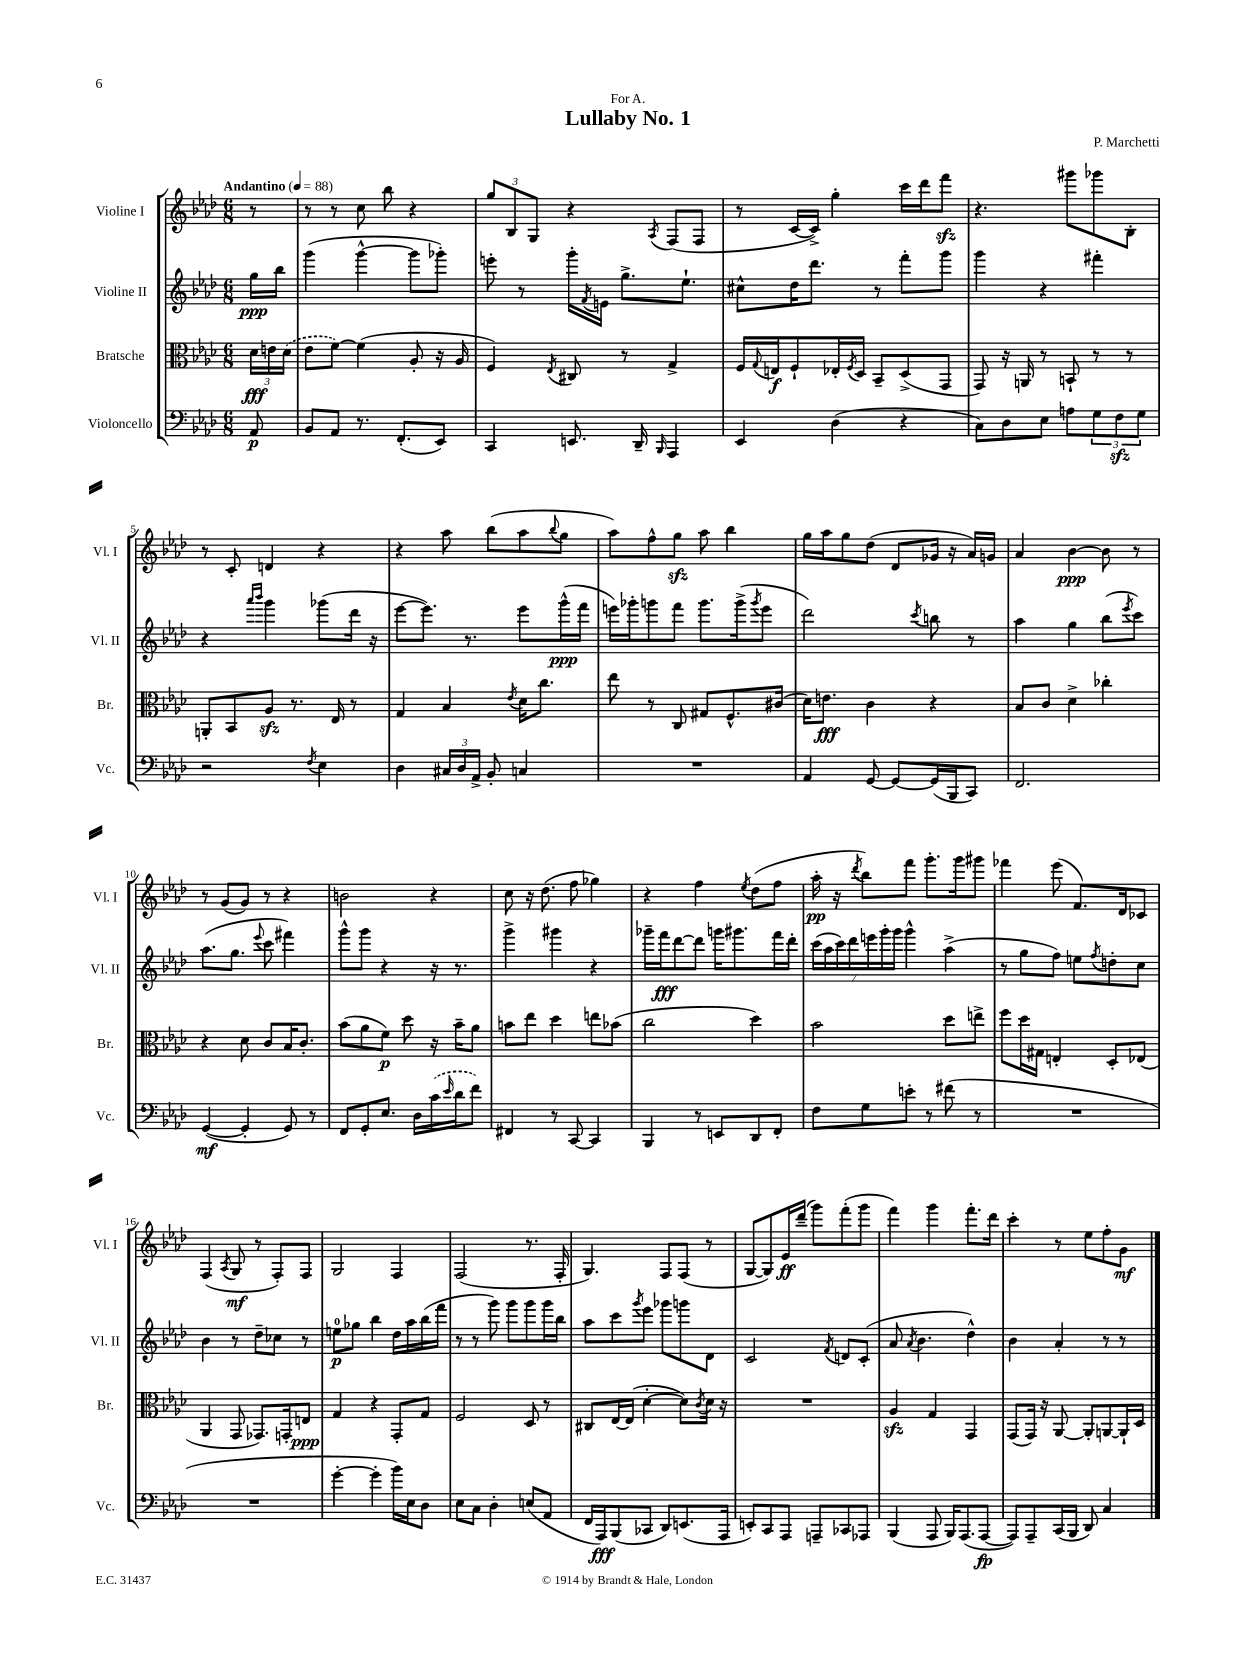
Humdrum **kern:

**kern	**dynam	**kern	**dynam	**kern	**dynam	**kern	**dynam
*part4	*part4	*part3	*part3	*part2	*part2	*part1	*part1
*staff4	*staff4	*staff3	*staff3	*staff2	*staff2	*staff1	*staff1
*I"Violoncello	*	*I"Bratsche	*	*I"Violine II	*	*I"Violine I	*
*I'Vc.	*	*I'Br.	*	*I'Vl. II	*	*I'Vl. I	*
*clefF4	*	*clefC3	*	*clefG2	*	*clefG2	*
*k[b-e-a-d-]	*	*k[b-e-a-d-]	*	*k[b-e-a-d-]	*	*k[b-e-a-d-]	*
*M6/8	*	*M6/8	*	*M6/8	*	*M6/8	*
*MM88	*	*MM88	*	*MM88	*	*MM88	*
=	=	=	=	=	=	=	=
!	!	!	!	!	!	!LO:TX:a:B:t=Andantino	!
8AA-/	p	24d-\LL	fff	16gg\LL	ppp	8r	.
.	.	24en\	.	.	.	.	.
.	.	.	.	16bb-\JJ	.	.	.
.	.	(24d-\JJ	.	.	.	.	.
=1	=1	=1	=1	=1	=1	=1	=1
8BB-/L	.	8e-\L	.	(4ggg\	.	8r	.
8AA-/J	.	[8f\J)	.	.	.	8r	.
8.r	.	(4f\]	.	[4ggg^^\	.	8cc\	.
.	.	.	.	.	.	8bb-\	.
(8.FF'/L	.	.	.	.	.	.	.
.	.	8A-'/	.	8ggg\L]	.	4r	.
8EE-/J)	.	16r	.	8ggg-X'\J)	.	.	.
.	.	16A-/	.	.	.	.	.
=2	=2	=2	=2	=2	=2	=2	=2
4CC/	.	4F/)	.	8eeen'\	.	12gg/L	.
.	.	.	.	.	.	12B-/	.
.	.	.	.	8r	.	.	.
.	.	.	.	.	.	12G/J	.
.	.	8qE-/	.	.	.	.	.
8.EEn/	.	8C#X/	.	16ggg'\LL	.	4r	.
.	.	.	.	8qf/	.	.	.
.	.	.	.	16en\JJ	.	.	.
.	.	8r	.	8.gg^\L	.	.	.
16DD-~/	.	.	.	.	.	.	.
16qqBBB-/	.	.	.	.	.	8qA-/	.
4AAA-/	.	4G^/	.	.	.	(8F/L	.
.	.	.	.	8.ee-`\J	.	.	.
.	.	.	.	.	.	8F/J	.
=3	=3	=3	=3	=3	=3	=3	=3
4EE-/	.	16F/LL	.	8cc#X^^\L	.	8r	.
.	.	8qqG/	.	.	.	.	.
.	.	16En/J	f	.	.	.	.
.	.	8F`/	.	16dd-\K	.	[16c/LL	.
.	.	.	.	8.ddd-\J	.	16c^/JJ])	.
(4D-\	.	16E-X'/L	.	.	.	4gg'\	.
.	.	8qF/	.	.	.	.	.
.	.	16D-/JJ	.	.	.	.	.
.	.	8BB-~/L	.	8r	.	.	.
4r	.	(8D-^/	.	8fff'\L	.	16ccc\LL	.
.	.	.	.	.	.	16ddd-\J	.
.	.	8GG/J	.	8ggg\J	.	8fffzz\J	.
=4	=4	=4	=4	=4	=4	=4	=4
8C\L)	.	8GG/)	.	4ggg\	.	4.r	.
8D-\	.	16r	.	.	.	.	.
.	.	16AAn/	.	.	.	.	.
8E-\J	.	8r	.	4r	.	.	.
8An\L	.	8BBn`/	.	.	.	8ggg#X\L	.
12G\	.	8r	.	4fff#X'\	.	8ggg-X\	.
12Fzz\	.	.	.	.	.	.	.
.	.	8r	.	.	.	8B-'\J	.
12G\J	.	.	.	.	.	.	.
!!LO:LB:g=z
=5	=5	=5	=5	=5	=5	=5	=5
2r	.	8AAn'/L	.	4r	.	8r	.
.	.	8BB-/	.	.	.	8c'/	.
.	.	.	.	16qqaaa-/LL	.	.	.
.	.	.	.	16qqbbb-/JJ	.	.	.
.	.	8A-zz/J	.	4ggg\	.	4dn/	.
.	.	8.r	.	.	.	.	.
8qF/	.	.	.	.	.	.	.
4E-\	.	.	.	(8ggg-X\L	.	4r	.
.	.	16E-/	.	.	.	.	.
.	.	8r	.	16ddd-\Jk	.	.	.
.	.	.	.	16r	.	.	.
=6	=6	=6	=6	=6	=6	=6	=6
4D-\	.	4G/	.	[8eee-\L	.	4r	.
.	.	.	.	8.eee-\J])	.	.	.
24C#X/LL	.	4B-/	.	.	.	8aa-\	.
24D-/	.	.	.	.	.	.	.
.	.	.	.	8.r	.	.	.
24AA-^/JJ	.	.	.	.	.	.	.
8BB-'/	.	.	.	.	.	(8bb-\L	.
.	.	8qe-/	.	.	.	.	.
4Cn/	.	16d-\KL	.	8eee-\L	.	8aa-\	.
.	.	8.cc\J	.	.	.	.	.
.	.	.	.	.	.	8qqbb-/	.
.	.	.	.	(16ggg^^\L	ppp	8gg\J	.
.	.	.	.	16fff\JJ	.	.	.
=7	=7	=7	=7	=7	=7	=7	=7
2.r	.	8ee-\	.	16eeen\LL)	.	8aa-\L)	.
.	.	.	.	16ggg-X'\J	.	.	.
.	.	8r	.	8gggn\	.	8ff^^\	.
.	.	8C/	.	8fff\J	.	8ggzz\J	.
.	.	8G#X/L	.	8.ggg\L	.	8aa-\	.
.	.	8.F^^/	.	.	.	4bb-\	.
.	.	.	.	(16ggg^\k	.	.	.
.	.	.	.	8qggg/	.	.	.
.	.	.	.	8eee\J	.	.	.
.	.	(16c#X/Jk	.	.	.	.	.
=8	=8	=8	=8	=8	=8	=8	=8
4AA-/	.	16d-\KL)	.	2ddd-\)	.	16gg\LL	.
.	.	8.en\J	fff	.	.	16aa-\J	.
.	.	.	.	.	.	8gg\	.
[8GG/	.	4c\	.	.	.	(8dd-\J	.
8GG/L_	.	.	.	.	.	8d-/L	.
.	.	.	.	8qccc/	.	.	.
(16GG/L]	.	4r	.	8bbn\	.	16g-X/Jk	.
16BBB-/J	.	.	.	.	.	16r	.
8CC/J)	.	.	.	8r	.	16a-/LL)	.
.	.	.	.	.	.	16gn/JJ	.
=9	=9	=9	=9	=9	=9	=9	=9
2.FF/	.	8B-/L	.	4aa-\	.	4a-/	.
.	.	8c/J	.	.	.	.	.
.	.	4d-^\	.	4gg\	.	[4b-\	ppp
.	.	4cc-X'\	.	(8bb-\L	.	8b-\]	.
.	.	.	.	8qeee-/	.	.	.
.	.	.	.	8ccc\J)	.	8r	.
!!LO:LB:g=z
=10	=10	=10	=10	=10	=10	=10	=10
([4GG/	mf	4r	.	(8.aa-\L	.	8r	.
.	.	.	.	.	.	(8g/L	.
.	.	.	.	8.gg\J	.	.	.
4GG'/]	.	8d-\	.	.	.	8g/J)	.
.	.	.	.	8qqeee-/	.	.	.
.	.	8c/L	.	8ccc\	.	8r	.
8GG/)	.	16B-/K	.	4fff#X\)	.	4r	.
.	.	8.c'/J	.	.	.	.	.
8r	.	.	.	.	.	.	.
=11	=11	=11	=11	=11	=11	=11	=11
8FF/L	.	(8b-\L	.	8ggg^^\L	.	2bn\	.
8GG'/	.	8a-\	.	8ggg\J	.	.	.
8.E-/J	.	8f\J)	p	4r	.	.	.
.	.	8dd-\	.	.	.	.	.
16D-\LL	.	.	.	.	.	.	.
(16c\	.	16r	.	16r	.	4r	.
16qqe-/	.	.	.	.	.	.	.
16d-\J	.	16b-~\KL	.	8.r	.	.	.
8f\J)	.	8a-\J	.	.	.	.	.
=12	=12	=12	=12	=12	=12	=12	=12
4FF#X/	.	8bn\L	.	4ggg^\	.	8cc\	.
.	.	8ee-\J	.	.	.	16r	.
.	.	.	.	.	.	(8.dd-\	.
8r	.	4dd-\	.	4ggg#X\	.	.	.
[8CC/	.	.	.	.	.	8ff\	.
4CC/]	.	8een\L	.	4r	.	4gg-X\)	.
.	.	(8b-X\J	.	.	.	.	.
=13	=13	=13	=13	=13	=13	=13	=13
4BBB-/	.	2cc\	.	16ggg-X~\LL	.	4r	.
.	.	.	.	16fff\J	fff	.	.
.	.	.	.	[8ddd-\	.	.	.
8r	.	.	.	8ddd-\J]	.	4ff\	.
8EEn/L	.	.	.	16gggn\KL	.	.	.
.	.	.	.	8.ggg#X\	.	.	.
.	.	.	.	.	.	8qee-/	.
8DD-/	.	4dd-\)	.	.	.	(8dd-\L	.
8FF'/J	.	.	.	16fff\L	.	8ff\J	.
.	.	.	.	16ddd-'\JJ	.	.	.
=14	=14	=14	=14	=14	=14	=14	=14
8F\L	.	2b-\	.	(28ccc\LL	.	16aa-'\	pp
.	.	.	.	28aa-\	.	.	.
.	.	.	.	.	.	16r	.
.	.	.	.	28ccc\)	.	.	.
.	.	.	.	28ddd-\	.	.	.
.	.	.	.	.	.	8qddd-/	.
8G\	.	.	.	.	.	8bb-\L)	.
.	.	.	.	28eeen\	.	.	.
.	.	.	.	28ggg'\	.	.	.
.	.	.	.	28ggg\JJ	.	.	.
8en'\J	.	.	.	4ggg^^\	.	8fff\J	.
8r	.	.	.	.	.	8.ggg'\L	.
(8f#X\	.	8dd-\L	.	(4aa-^\	.	.	.
.	.	.	.	.	.	16ggg\k	.
8r	.	8een^\J	.	.	.	8ggg#X\J	.
=15	=15	=15	=15	=15	=15	=15	=15
2.r	.	8ff\L	.	8r	.	4fff-X\	.
.	.	16dd-\L	.	8gg\L	.	.	.
.	.	16G#X\JJ	.	.	.	.	.
.	.	4En'/	.	8ff\J)	.	(8eee-\	.
.	.	.	.	8een\L	.	8.f/L)	.
.	.	.	.	8qff/	.	.	.
.	.	8D-'/L	.	8ddn'\	.	.	.
.	.	.	.	.	.	16d-/k	.
.	.	(8E-X/J	.	8cc\J	.	8c-X/J	.
!!LO:LB:g=z
=16	=16	=16	=16	=16	=16	=16	=16
2.r	.	4AA-/	.	4b-\	.	(4F/	.
.	.	.	.	.	.	8qA-/	.
.	.	8GG/	.	8r	.	8G/	mf
.	.	8.GG-X/L)	.	8dd-~\L	.	8r	.
.	.	.	.	8cc-X\J	.	8F'/L)	.
.	.	16GGn'/k	.	.	.	.	.
.	.	8En/J	ppp	8r	.	8F/J	.
=17	=17	=17	=17	=17	=17	=17	=17
[4g'\	.	4G/	.	8een\L	p	2G/	.
.	.	.	.	8gg-X\J	.	.	.
4g'\]	.	4r	.	4bb-\	.	.	.
16b-\LL)	.	8GG'/L	.	16dd-\LL	.	4F/	.
16E-\J	.	.	.	16aa-\	.	.	.
8D-\J	.	8G/J	.	(16bb-\	.	.	.
.	.	.	.	16fff\JJ	.	.	.
=18	=18	=18	=18	=18	=18	=18	=18
8E-\L	.	2F/	.	8r	.	(2F/	.
8C\J	.	.	.	8r	.	.	.
4D-'\	.	.	.	8ggg\)	.	.	.
.	.	.	.	8ggg\L	.	.	.
(8En/L	.	8D-/	.	8ggg\	.	8.r	.
8AA-/J	.	8r	.	16ggg\L	.	.	.
.	.	.	.	16bb-\JJ	.	16F'/	.
=19	=19	=19	=19	=19	=19	=19	=19
16FF/LL	.	8C#X/L	.	8aa-\L	.	4.G/)	.
16AAA-/J)	fff	.	.	.	.	.	.
(8BBB-/	.	[16E-/L	.	8ccc\	.	.	.
.	.	(16E-/JJ]	.	.	.	.	.
.	.	.	.	8qggg/	.	.	.
8CC-X/J	.	[4d-'\	.	8eee-\J	.	.	.
8DD-/L)	.	.	.	8ggg-X\L	.	8F/L	.
(8.EEn/	.	8d-\L])	.	8gggn\	.	(8F/J	.
.	.	8qc/	.	.	.	.	.
.	.	16d-\Jk	.	8d-\J	.	8r	.
16AAA-/Jk	.	16r	.	.	.	.	.
=20	=20	=20	=20	=20	=20	=20	=20
8EEn'/L)	.	2.r	.	2c/	.	[8G/L	.
8CC/	.	.	.	.	.	8G/])	.
8AAA-/J	.	.	.	.	.	16e-/L	ff
.	.	.	.	.	.	(16ddd-~/JJ	.
8AAAn~/L	.	.	.	.	.	8ggg\L)	.
.	.	.	.	8qf/	.	.	.
8CC-X/	.	.	.	8dn/L	.	(8fff'\	.
8AAA-X/J	.	.	.	(8c'/J	.	8ggg\J	.
=21	=21	=21	=21	=21	=21	=21	=21
(4BBB-/	.	4A-zz/	.	8a-/	.	4fff\)	.
.	.	.	.	8qa-/	.	.	.
.	.	.	.	4.b-\	.	.	.
8AAA-/	.	4G/	.	.	.	4ggg\	.
16BBB-/KL)	.	.	.	.	.	.	.
(8.AAA-/	.	.	.	.	.	.	.
.	.	4GG/	.	4dd-^^\)	.	8.fff'\L	.
[8AAA-/J	fp	.	.	.	.	.	.
.	.	.	.	.	.	16ddd-\Jk	.
=22	=22	=22	=22	=22	=22	=22	=22
8AAA-/L])	.	(8GG/L	.	4b-\	.	4ccc'\	.
8AAA-~/	.	16GG/Jk)	.	.	.	.	.
.	.	16r	.	.	.	.	.
(16CC/L	.	[8AA-/	.	4a-'/	.	8r	.
16BBB-/JJ	.	.	.	.	.	.	.
8DD-/)	.	8AA-'/L]	.	.	.	8ee-\L	.
4C/	.	[8AAn/	.	8r	.	8ff'\	.
.	.	16AA`/L]	.	8r	.	8g\J	mf
.	.	16D-/JJ	.	.	.	.	.
==	==	==	==	==	==	==	==
*-	*-	*-	*-	*-	*-	*-	*-
